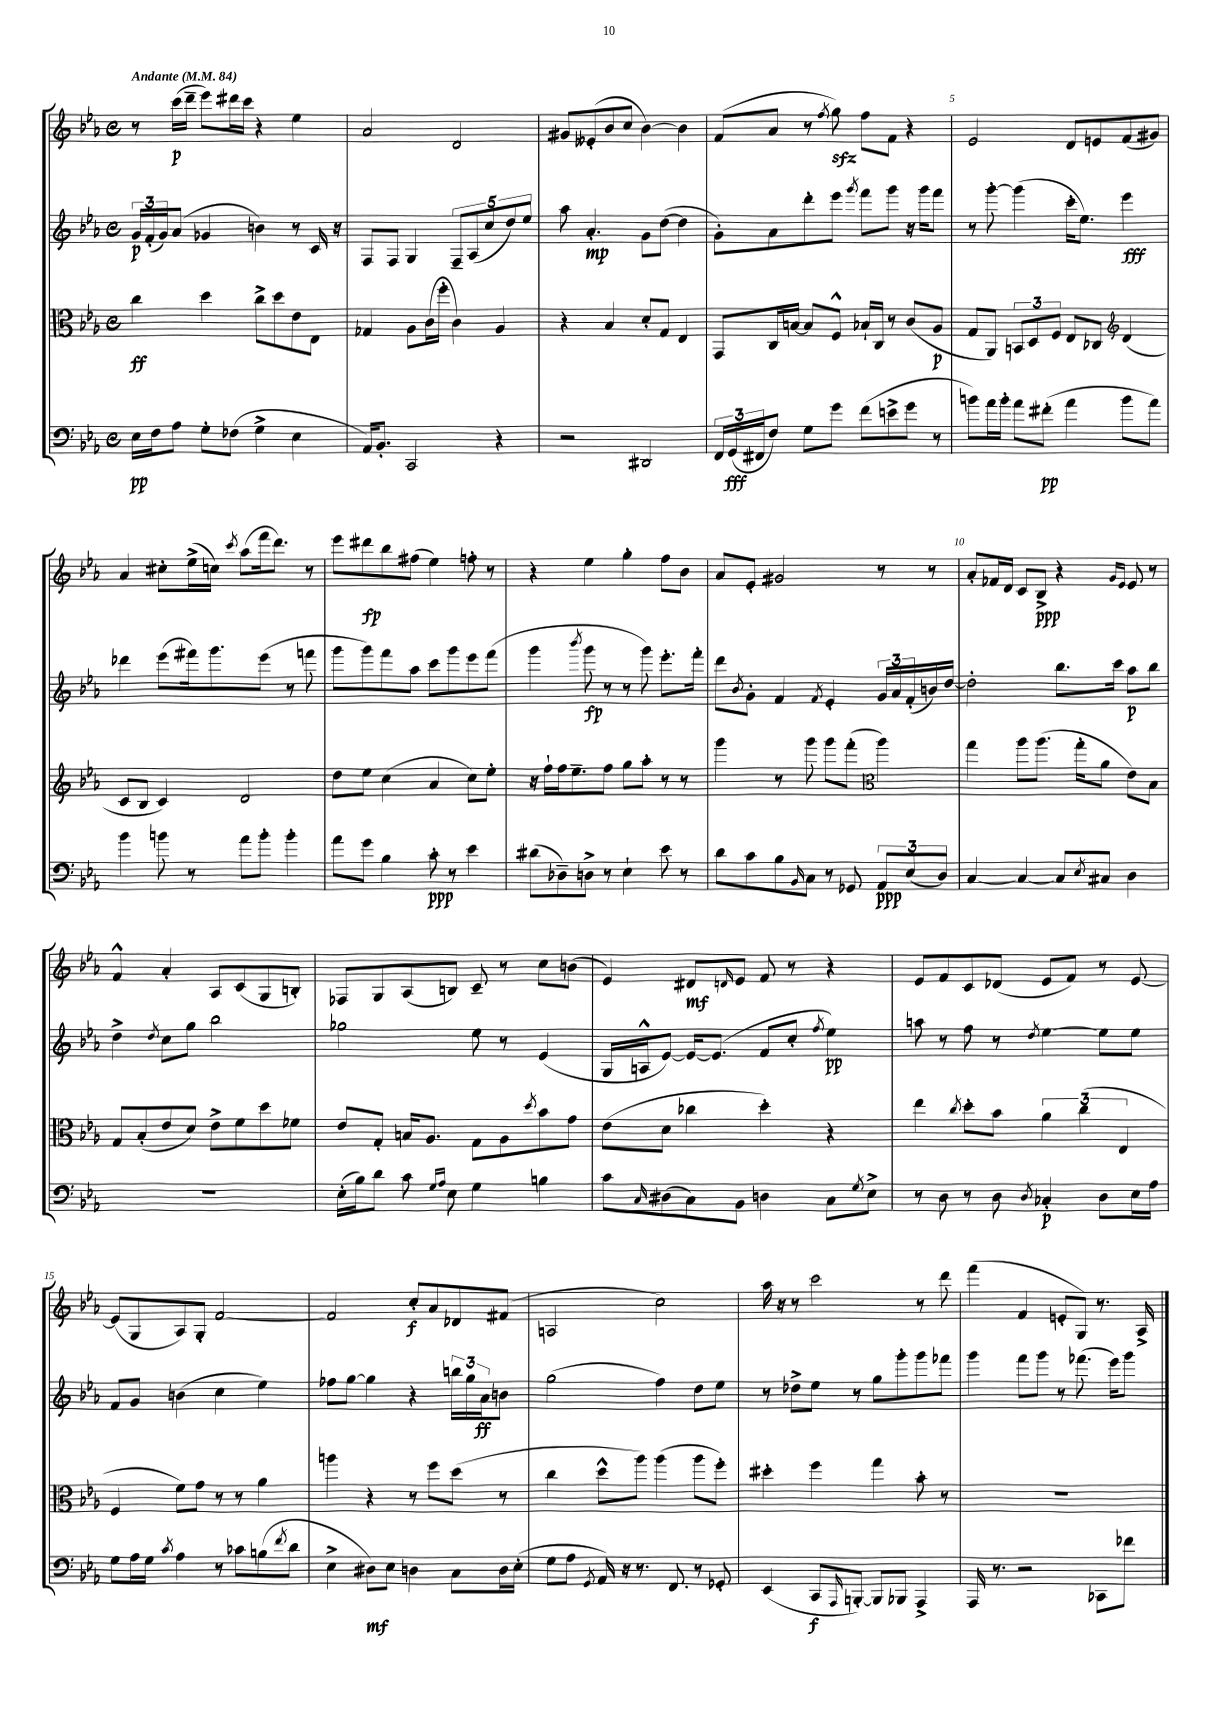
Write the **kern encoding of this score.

**kern	**kern	**kern	**kern
*staff4	*staff3	*staff2	*staff1
*clefF4	*clefC3	*clefG2	*clefG2
*k[b-e-a-]	*k[b-e-a-]	*k[b-e-a-]	*k[b-e-a-]
*M4/4	*M4/4	*M4/4	*M4/4
*met(c)	*met(c)	*met(c)	*met(c)
*MM84	*MM84	*MM84	*MM84
16E-	4cc	24g	8r
.	.	(24f'	.
16F	.	.	.
.	.	24g)	.
8A-	.	(8a-	(16ccc
.	.	.	16ddd~
8G'	4dd	4g-	8eee-)
(8F-	.	.	16ddd#
.	.	.	16ccc
4G^	8cc^	4b)	4r
.	8dd	.	.
4E-	8e-	8r	4ee-
.	8E-	16c	.
.	.	16r	.
=	=	=	=
16AA-)	4G-	8F	2a-
8.BB-'	.	.	.
.	.	8F	.
2CC	8A-	4G	.
.	(16c	.	.
.	16ff'	.	.
.	4c)	10F~	2d
.	.	(10A-	.
.	.	10cc	.
4r	4A-	.	.
.	.	10dd)	.
.	.	10ee-	.
=	=	=	=
2r	4r	8aa-	8g#
.	.	4.a-'	(8e--'
.	4B-	.	8b-
.	.	.	8cc
2DD#	8d'	8g	[4b-)
.	8G	([8dd	.
.	4E-	4dd]	4b-]
=	=	=	=
24FF	8GG	8g')	(8f
(24GG	.	.	.
24FF#	.	.	.
8F)	16C	8a-	8a-
.	[16B	.	.
8G	8B]	8ddd'	8r
.	.	.	8qff
8g	8F^^	8eee-	8gg)
.	.	8qggg	.
(8f	16B-`	8fff	8ff
.	16C	.	.
8e^	8r	8ggg	8f
8g	(8c	16r	4r
.	.	16ggg	.
8r	8A-	8fff	.
=	=	=	=
8b)	8G	8r	2e-
16a-	8AA-)	[8ggg'	.
16b'	.	.	.
8a-	12BB	(4ggg]	.
.	12D	.	.
(8f#'	.	.	.
.	12F	.	.
4a-	8E-	16ccc'	8d
.	.	8.ee-)	.
.	8C-	.	8e
*	*clefG2	*	*
8b	(4d	4eee-	(8f
8a-)	.	.	8g#)
=	=	=	=
4b-	8c	4ddd-	4a-
.	8B-	.	.
8b	4c)	(8eee-	8cc#'
8r	.	16fff#)	(16ee-^
.	.	8.ggg	16cc)
.	.	.	8qccc
8a-	2d	.	(8aa-
8b'	.	(8eee-	16fff
.	.	.	8.ddd)
4b'	.	8r	.
.	.	8fff	8r
=	=	=	=
8a-	8dd	8ggg	8eee-
8g	8ee-	8ggg)	8ddd#
4B-	(4cc	8fff	8bb-
.	.	8aa-	(8ff#
8c'	4a-	8ccc	4ee-)
8r	.	8ggg	.
4e-	8cc)	8eee-	8ff'
.	8ee-'	(8fff	8r
=	=	=	=
(8d#	16r	4ggg	4r
.	16ff`	.	.
8D-~)	16ff	.	.
.	8.ee-~	.	.
.	.	8qbbb-	.
8D^	.	8ggg	4ee-
8r	8ff	8r	.
4E-`	8gg	8r	4gg'
.	8aa-'	8ggg)	.
8e-	8r	8.eee-'	8ff
8r	8r	.	8b-
.	.	16fff'	.
=	=	=	=
8d	4ggg	8ddd	8a-
.	.	8qb-	.
8c	.	8g'	8e-'
8B-	8r	4f	2g#
16qqBB-	.	.	.
8C	8ggg	.	.
.	.	8qf	.
8r	8ggg	4e-'	.
8GG-	(8fff'	.	.
*	*clefC3	*	*
12AA-	4aa-)	24g	8r
.	.	24a-	.
(12E-	.	(24f'	.
.	.	16b)	8r
12D)	.	.	.
.	.	[16dd	.
=	=	=	=
[4C	4gg	2dd']	8a-'
.	.	.	16f-
.	.	.	16d
4C_	8aa-	.	8c
.	(8.aa-	.	8B-^
8C]	.	8.bb-	4r
.	16gg'	.	.
8qE-	.	.	.
8C#	8a-	.	.
.	.	16ccc	.
.	.	.	16qqg
.	.	.	16qqe-
4D	8e-)	8aa-	8e-
.	8B-	8bb-	8r
=	=	=	=
1r	8G	4dd^	4f^^
.	(8B-'	.	.
.	.	8qdd	.
.	8e-	8cc	4a-'
.	8d)	8gg	.
.	8e-^	2bb-	8A-
.	8f	.	(8c
.	8dd	.	8G
.	8f-	.	8B')
=	=	=	=
(16E-'	8e-	2gg-	8F-
16B-)	.	.	.
8d	8G'	.	8G
8c	16B	.	(8A-
.	8.A-	.	.
16qqG	.	.	.
16qqA-	.	.	.
8E-	.	.	8B)
4G	8G	8ee-	8c~
.	8A-	8r	8r
.	8qdd	.	.
4B	8b-	(4e-	8cc
.	8g	.	(8b
=	=	=	=
8c	(8e-	16G	4e-)
.	.	16A^^	.
16qqC	.	.	.
(8D#	8d	[8e-)	.
8C)	4cc-	16e-_	8d#
.	.	(8.e-]	.
.	.	.	16qqd
8BB-	.	.	8e-
4D	4dd')	8f	8f
.	.	8cc'	8r
.	.	8qff	.
8C	4r	4ee-)	4r
8qG	.	.	.
8E-^	.	.	.
=	=	=	=
8r	4ee-	8aa	8e-
8D	.	8r	8f
.	8qcc	.	.
8r	8dd'	8ff	8c
8D	8b-	8r	(8d-
8qD	.	8qdd	.
4C-'	6a-	[4ee-	8e-
.	.	.	8f)
.	(6cc	.	.
8D	.	8ee-]	8r
.	6E-	.	.
16E-	.	8ee-	[8e-
16A-	.	.	.
=	=	=	=
8G	4F	8f	(8e-]
16A-	.	8g	8G
16G	.	.	.
8qc	.	.	.
4A-	8f)	(4b	8A-)
.	8g	.	8G'
8r	8r	4cc	[2f
8c-	8r	.	.
(8B	4a-	4ee-)	.
8qf	.	.	.
8d	.	.	.
=	=	=	=
4E-^	4aa	8ff-	2f]
.	.	[8gg	.
8D#)	4r	4gg]	.
8E-	.	.	.
4D	8r	4r	8cc'
.	8ff	.	8a-
8C	(8dd	24bb	8d-
.	.	24gg	.
.	.	24a-	.
16D	8r	8b	(8f#
(16E-'	.	.	.
=	=	=	=
8G	4cc	(2gg	2A
8A-	.	.	.
8qGG	.	.	.
16AA-)	8dd^^	.	.
16r	.	.	.
8.r	8aa-)	.	.
.	(4aa-	4ff)	2cc)
8.FF	.	.	.
8r	8aa-	8dd	.
8GG-'	8ff')	8ee-	.
=	=	=	=
(4EE-	4dd#'	8r	16aa-
.	.	.	16r
.	.	8dd-^	8r
8CC	4ff	8ee-	2ccc
16qqAAA-	.	.	.
[8BBB')	.	8r	.
8BBB]	4gg	8gg	.
8BBB-	.	8ggg'	.
4AAA-^	8b-'	8ggg	8r
.	8r	8fff-	8ddd
=	=	=	=
16AAA-	1r	4ggg	(4fff
8.r	.	.	.
2r	.	8fff	4f
.	.	8ggg	.
.	.	8r	8e'
.	.	(8.fff-	8G)
8CC-	.	.	8.r
.	.	16eee-)	.
8f-	.	8ggg	.
.	.	.	16A-^
==	==	==	==
*-	*-	*-	*-
